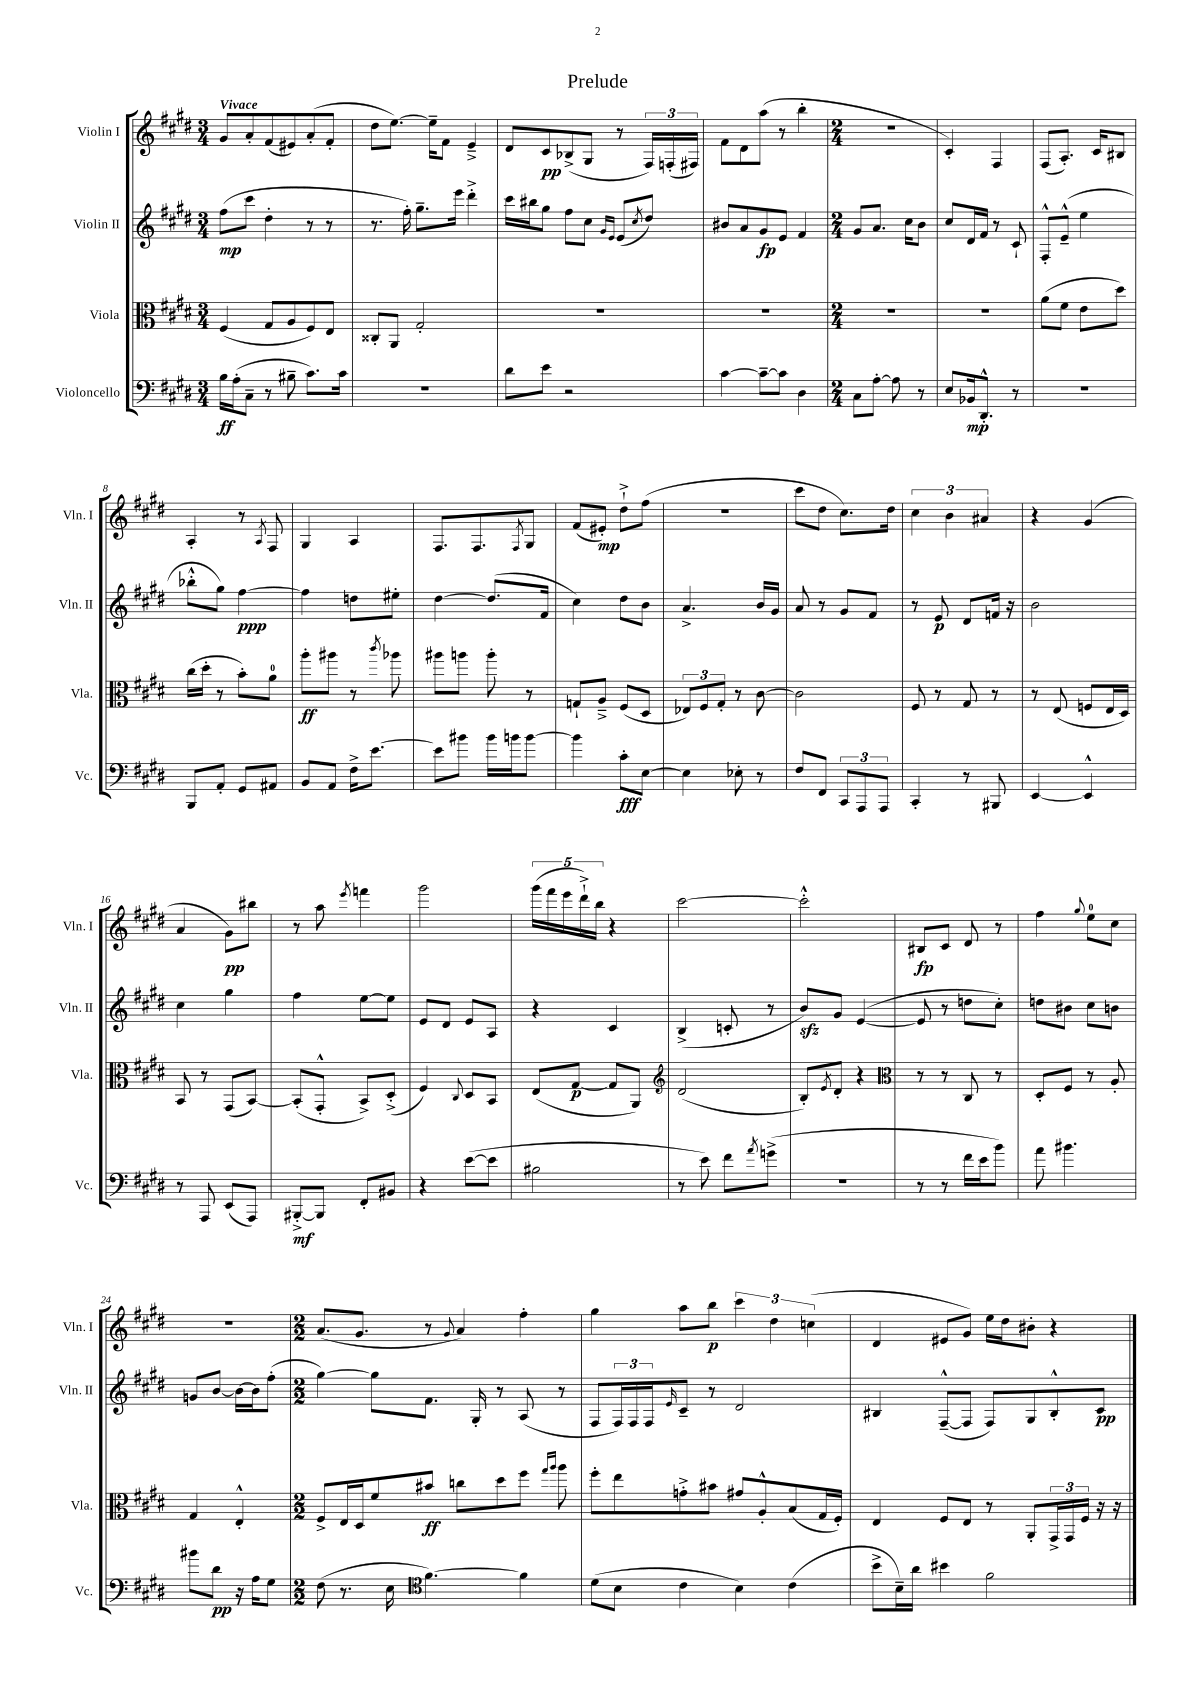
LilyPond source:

\header { title = "Prelude" }
<<
\new StaffGroup <<
\new Staff = "s0" \with { instrumentName = "Violin I" shortInstrumentName = "Vln. I" } {
    \clef treble \key e \major \numericTimeSignature \time 3/4 \tempo "Vivace"
    gis'8 a'8-. fis'8( eis'8) a'8-.( fis'8-. |
    dis''8 e''8.~) e''16-- fis'8 e'4---> |
    dis'8 cis'8\pp bes8->( gis8 r8 \tuplet 3/2 { fis16) f16-.( fis16) } |
    fis'8 dis'8 a''8( r8 b''4-. |
    \numericTimeSignature \time 2/4 R2 |
    cis'4-.) fis4 |
    fis8( a8.-.) cis'16 bis8 |
    a4-. r8 \acciaccatura { a8 } fis8 |
    gis4 a4 |
    fis8. fis8. \acciaccatura { fis8 } gis8 |
    fis'8( eis'8-.\mp) dis''8-!-> fis''8( |
    R2 |
    cis'''8 dis''8 cis''8.) dis''16 |
    \tuplet 3/2 { cis''4 b'4 ais'4 } |
    r4 gis'4( |
    a'4 gis'8\pp) bis''8 |
    r8 a''8 \acciaccatura { e'''8 } f'''4 |
    gis'''2 |
    \tuplet 5/4 { gis'''16( fis'''16 e'''16 dis'''16-!->) b''16 } r4 |
    cis'''2~ |
    cis'''2-.-^ |
    bis8\fp cis'8 dis'8 r8 |
    fis''4 \appoggiatura { gis''8 } e''8-0 cis''8 |
    R2 |
    \numericTimeSignature \time 2/2 a'8.( gis'8. r8 \appoggiatura { gis'8 } a'4) fis''4-. |
    gis''4 a''8 b''8\p \tuplet 3/2 { cis'''4 dis''4 c''4( } |
    dis'4 eis'8 gis'8) e''16 dis''16 bis'8-. r4 \bar "|." |
}
\new Staff = "s1" \with { instrumentName = "Violin II" shortInstrumentName = "Vln. II" } {
    \clef treble \key e \major \numericTimeSignature \time 3/4
    fis''8\mp( cis'''8 dis''4-. r8 r8 |
    r8. fis''16-.) gis''8.-- e'''16 dis'''4-.-> |
    cis'''16 bis''16 gis''8 fis''8 cis''8 \grace { gis'16 e'16 } e'8( \acciaccatura { cis''8 } dis''8) |
    bis'8 a'8 gis'8\fp e'8 fis'4 |
    \numericTimeSignature \time 2/4 gis'8 a'8. cis''16 b'8 |
    cis''8 dis'16 fis'16 r8 cis'8-! |
    fis8-.-^ e'8---^( e''4 |
    bes''8-.-^ gis''8) fis''4~\ppp |
    fis''4 d''8 eis''8-. |
    dis''4~ dis''8.( fis'16 |
    cis''4) dis''8 b'8 |
    a'4.-> b'16 gis'16 |
    a'8 r8 gis'8 fis'8 |
    r8 e'8\p dis'8 f'16 r16 |
    b'2 |
    cis''4 gis''4 |
    fis''4 e''8~ e''8 |
    e'8 dis'8 e'8 a8 |
    r4 cis'4 |
    b4->( c'8-. r8 |
    b'8\sfz) gis'8 e'4~( |
    e'8 r8 d''8 cis''8-.) |
    d''8 bis'8 cis''8 b'8 |
    g'8 b'8~ b'16~ b'16 fis''8-.( |
    \numericTimeSignature \time 2/2 gis''4~) gis''8 fis'8. gis16-. r8 a8( r8 |
    fis8 \tuplet 3/2 { fis16) fis16 fis16 } \grace { e'16 } cis'8-- r8 dis'2 |
    bis4 fis8~---^( fis8 fis8) gis8 bis8-.-^ cis'8\pp \bar "|." |
}
\new Staff = "s2" \with { instrumentName = "Viola" shortInstrumentName = "Vla." } {
    \clef alto \key e \major \numericTimeSignature \time 3/4
    fis4( gis8 a8 fis8) e8 |
    cisis8-. a,8 gis2-. |
    R2. |
    R2. |
    \numericTimeSignature \time 2/4 R2 |
    R2 |
    a'8( fis'8 e'8 dis''8) |
    cis''16( dis''16-. r8 b'8-.) a'8-0 |
    a''8-.\ff ais''8 r8 \acciaccatura { cis'''8 } aes''8 |
    ais''8 a''8 a''8-. r8 |
    g8-! a8---> fis8( dis8 |
    \tuplet 3/2 { ees8) fis8 gis8-. } r8 cis'8~ |
    cis'2 |
    fis8 r8 gis8 r8 |
    r8 e8( f8 e16 dis16) |
    b,8 r8 gis,8( b,8~) |
    b,8-.( gis,8-.-^ b,8->) dis8-.->( |
    fis4) \appoggiatura { cis8 } dis8 b,8 |
    e8( gis8~\p gis8 a,8) |
    \clef treble dis'2( |
    b8-.) \acciaccatura { e'8 } dis'8-. r4 |
    \clef alto r8 r8 cis8 r8 |
    dis8-. fis8 r8 a8-. |
    gis4 e4-.-^ |
    \numericTimeSignature \time 2/2 fis8-> e16 dis16 fis'8 bis'8\ff c''8 dis''8 fis''8 \grace { gis''16 a''16 } a''8 |
    fis''8-. e''8 g'8-.-> bis'8 gis'8 a8-.-^ b8( gis16 fis16-.) |
    e4 fis8 e8 r8 a,8-. \tuplet 3/2 { gis,16-> gis,16 fis16 } r16 r16 \bar "|." |
}
\new Staff = "s3" \with { instrumentName = "Violoncello" shortInstrumentName = "Vc." } {
    \clef bass \key e \major \numericTimeSignature \time 3/4
    b16\ff a16-.( cis8-- r8 bis8-- cis'8.) cis'16 |
    R2. |
    dis'8 e'8 r2 |
    cis'4~ cis'8~-- cis'8 dis4 |
    \numericTimeSignature \time 2/4 cis8 a8~-. a8 r8 |
    e8 bes,16\mp dis,8.-.-^ r8 |
    r2 |
    b,,8 a,8-. gis,8 ais,8 |
    b,8 a,8 fis16-> e'8.~ |
    e'8 bis'8 bis'16 b'16 b'8~ |
    b'4 cis'8-.\fff e8~ |
    e4 ees8-. r8 |
    fis8 fis,8 \tuplet 3/2 { cis,8 a,,8 a,,8 } |
    cis,4-. r8 bis,,8 |
    e,4~ e,4-^ |
    r8 a,,8 e,8( a,,8) |
    bis,,8~-.->\mf bis,,8 fis,8-. bis,8 |
    r4 e'8~( e'8 |
    bis2 |
    r8 e'8) fis'8 \acciaccatura { a'8 } g'8->( |
    R2 |
    r8 r8 fis'16 e'16 b'8) |
    a'8 bis'4. |
    bis'8 dis'8\pp r16 a16 gis8 |
    \numericTimeSignature \time 2/2 fis8( r8. e16 \clef tenor fis'4.~) fis'4 |
    dis'8( b8 cis'4 b4) cis'4( |
    b'8-> b16--) a'16 bis'4 fis'2 \bar "|." |
}
>>
>>
